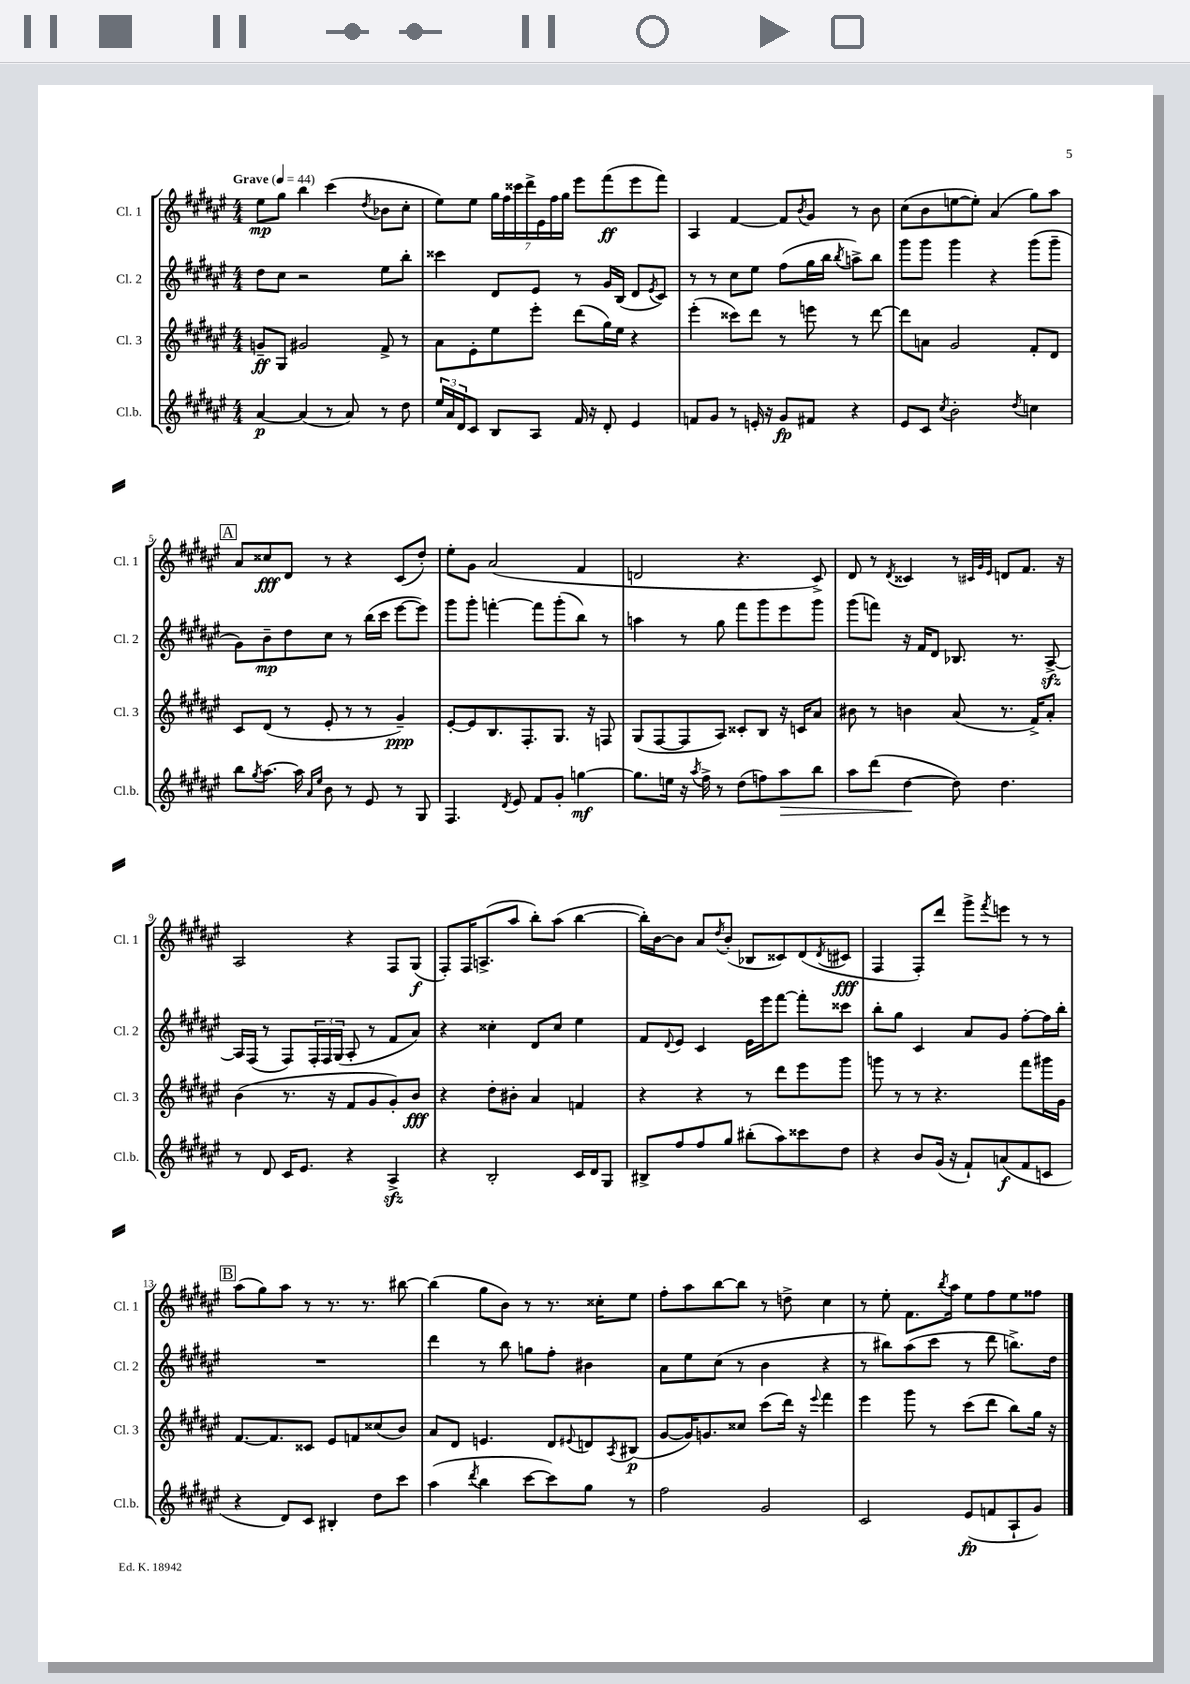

**kern	**kern	**kern	**kern
*staff4	*staff3	*staff2	*staff1
*clefG2	*clefG2	*clefG2	*clefG2
*k[f#c#g#d#a#e#]	*k[f#c#g#d#a#e#]	*k[f#c#g#d#a#e#]	*k[f#c#g#d#a#e#]
*M4/4	*M4/4	*M4/4	*M4/4
*MM44	*MM44	*MM44	*MM44
[4a#/	8g~/L	8dd#\L	8ee#\L
.	8G#/J	8cc#\J	8gg#\J
(4a#/]	2g#/	2r	4bb\
8r	.	.	(4ccc#\
8a#/)	.	.	.
.	.	.	8qdd#/
8r	8f#^/	8ee#\L	8b-\L
8dd#\	8r	8bb'\J	8cc#'\J
=	=	=	=
24ee#/LL	8a#\L	4ccc##\	8ee#\L)
24a#/	.	.	.
24d#/J	.	.	.
8c#/J	8e#'\	.	8ee#\J
8B/L	8ee#\	8d#/L	28gg#\LL
.	.	.	28ff#\
.	.	.	28ccc##\
.	.	.	28ddd#^\
8A#/J	8eee#'\J	8e#/J	.
.	.	.	28e#\
.	.	.	28ff#\
.	.	.	28gg#\JJ
16f#/	(8ddd#\L	8r	8eee#\L
16r	.	.	.
8d#'/	16gg#\L)	16g#/LL	(8fff#\
.	16ee#\JJ	(16B/JJ	.
4e#/	4r	8d#/L	8eee#\
.	.	8qe#/	.
.	.	8c#/J)	8fff#\J)
=	=	=	=
8f/L	(4eee#'\	8r	4A#/
8g#/J	.	8r	.
8r	8ccc##\L)	8cc#\L	[4f#/
16e'/	8ddd#\J	8ee#\J	.
16r	.	.	.
8g#/L	8r	(8ff#\L	8f#/]L
.	.	.	8qb/
8f#/J	8eee\	16gg#\L	8g#/J
.	.	16bb\JJ	.
.	.	8qbb/	.
4r	8r	8aa^\L)	8r
.	[8ddd#\	8bb\J	8b\
=	=	=	=
8e#/L	8ddd#\]L	8ggg#\L	(8cc#\L
8c#/J	8a\J	8ggg#\J	8b\
8qcc#/	.	.	.
2b'\	2g#/	4ggg#\	[8ee\
.	.	.	8ee'\]J)
.	.	4r	(4a#/
8qdd#/	.	.	.
4cc\	8f#'/L	(8ggg#\L	8gg#\L)
.	8d#/J	8ggg#~\J	8aa#\J
=	=	=	=
8bb\L	8c#/L	8g#\L)	8a#/L
8qgg#/	.	.	.
[8.aa#\J	(8d#/J	8b~\	8cc##/
.	8r	8dd#\	8d#/J
16aa#\]	.	.	.
16qqa#/LL	.	.	.
16qqee#/JJ	.	.	.
8b\	8e#'/	8cc#\J	8r
8r	8r	8r	4r
8e#/	8r	(16bb\LL	.
.	.	16ccc#\JJ	.
8r	4g#~/)	[8eee#\L	(8c#/L
8G#/	.	8eee#\]J)	8dd#'/J)
=	=	=	=
4.F#/	[8e#'/L	8ggg#\L	8ee#'\L
.	8e#/]	8ggg#'\J	8g#\J
.	8.B/	[4fff'\	(2a#/
8qd#/	.	.	.
8e#/	.	.	.
.	8.F#'/	.	.
8f#/L	.	8fff\]L	.
8g#'/J	8.G#/J	(8ggg#'\	.
[4gg\	.	8bb\J)	4f#/
.	16r	.	.
.	8F/	8r	.
=	=	=	=
8.gg\]L	(8G#/L	4aa\	2d/
.	[8F#/	.	.
16ee\Jk	.	.	.
16r	8F#/]	8r	.
8qaa#/	.	.	.
16ff#^\	.	.	.
8r	8A#/J)	8gg#\	.
(8dd#\L	8c##'/L	8fff#\L	4.r
8ff\)	8B/J	8ggg#\	.
8aa#\	16r	8eee#\	.
.	16c/LK	.	.
8bb\J	8a#/J	8ggg#\J	8c#^/)
=	=	=	=
8aa#\L	8b#\	(8ggg#\L	8d#/
(8ddd#\J	8r	8fff\J)	8r
.	.	.	8qd#/
[4dd#\	4b\	16r	4c##/
.	.	16f#/LK	.
.	.	8d#/J	.
8dd#\])	(8a#/	8.B-/	8r
.	.	.	32qqc#/LLL
.	.	.	32qqg#/
.	.	.	32qqe#/JJJ
4.dd#\	8.r	.	8d/L
.	.	8.r	.
.	.	.	8.f#/J
.	16f#^/LK)	.	.
.	8a#'/J	[8A#^/	.
.	.	.	16r
=	=	=	=
8r	(4b\	16A#/]LL	2A#/
.	.	(16F#/JJ	.
8d#/	.	8r	.
16c#/LK	8.r	8F#/L)	.
8.e#/J	.	.	.
.	.	24F#'/L	.
.	.	24F#/	.
.	16r	.	.
.	.	(24G#/JJ	.
4r	8f#/L	8A#'/	4r
.	8g#/	8r	.
4A#^/	8g#'/)	8f#/L	8F#/L
.	8b/J	8a#/J)	(8G#/J
=	=	=	=
4r	4r	4r	8F#'/L)
.	.	.	16F#/K
.	.	.	(8.A^/
2B'/	8dd#'\L	4cc##'\	.
.	8b#'\J	.	8aa#/J
.	4a#/	8d#/L	8bb'\L)
.	.	8cc##/J	(8aa#\J
16c#/LL	4f/	4ee#\	[4bb\
16d#/J	.	.	.
8G#/J	.	.	.
=	=	=	=
8B#^/L	4r	8f#/L	16bb'\]LL)
.	.	.	[16b\J
.	.	8qqd#/	.
8ff#/	.	8e#/J	8b\]J
8ff#/	4r	4c#/	8a#/L
.	.	.	8qdd#/
8gg#/J	.	.	(8b'/J
(8bb#'\L	8r	16e#\LL	8B-/L
.	.	16eee#\J	.
8aa#\)	8ddd#\L	[8fff#\J	8c##/)
8ccc##\	8eee#\	8fff#'\]L	(8d#/
.	.	.	8qd#/
8dd#\J	8ggg#\J	8ccc##\J	8c#/J
=	=	=	=
4r	8ggg\	8bb'\L	4F#/
.	8r	8gg#\J	.
8b/L	8r	4c#/	8F#'/L)
(16g#/Jk	4.r	.	8ddd#/J
16r	.	.	.
8f#`/L)	.	8a#/L	8ggg#^\L
.	.	.	8qfff#/
(8a/	.	8g#/J	8eee\J
8f#/	8fff#\L	[8ff#'\L	8r
8c/J	16ggg#\L	16ff#\]L	8r
.	16g#\JJ	16bb'\JJ	.
=	=	=	=
4r	[8.f#/L	1r	(8aa#\L
.	.	.	8gg#\)
.	8.f#/]	.	.
8d#/L)	.	.	8aa#\J
8c#/J	8c##/J	.	8r
4B#'/	8e#/L	.	8.r
.	8f/	.	.
.	.	.	8.r
8dd#\L	(8cc##/	.	.
8ccc#\J	8b/J)	.	[8bb#\
=	=	=	=
(4aa#\	8a#/L	4ddd#\	(4bb#\]
.	8d#/J	.	.
8qddd#/	.	.	.
4bb\	4.e/	8r	8gg#\L
.	.	8bb\	8b\J)
[8ccc#\L	.	8gg\L	8r
8ccc#\])	8d#/L	8ff#'\J	8.r
.	8qqe#/	.	.
8gg#\J	8d/	4b#\	.
.	.	.	16cc##'\LK
.	8qA#/	.	.
8r	(8B#/J	.	8ee#\J
=	=	=	=
2ff#\	[8g#/L	8a#\L	8ff#'\L
.	16g#/]K)	8ee#\	8aa#\
.	8.g/	.	.
.	.	(8cc#\J	[8bb\
.	8cc##/J	8r	8bb\]J
2g#/	(8ccc#\L	4b\	8r
.	16ddd#\Jk)	.	8dd^\
.	16r	.	.
.	8qqeee#/	.	.
.	4fff#\	4r	4cc#\
=	=	=	=
2c#/	4eee#\	8r	8r
.	.	8bb#\L)	8ee#'\
.	8ggg#\	(8aa#\	8.f#\L
.	8r	8ccc#\J	.
.	.	.	8qbb/
.	.	.	16aa#\Jk
(8e#/L	(8ccc#\L	8r	8ee#\L
8f/	8ddd#\J	8ddd#\	8ff#\
8A#`/	8bb\L)	8.bb^\L)	8ee#\
8g#/J)	16gg#\Jk	.	8ff##\J
.	16r	16dd#\Jk	.
==	==	==	==
*-	*-	*-	*-
